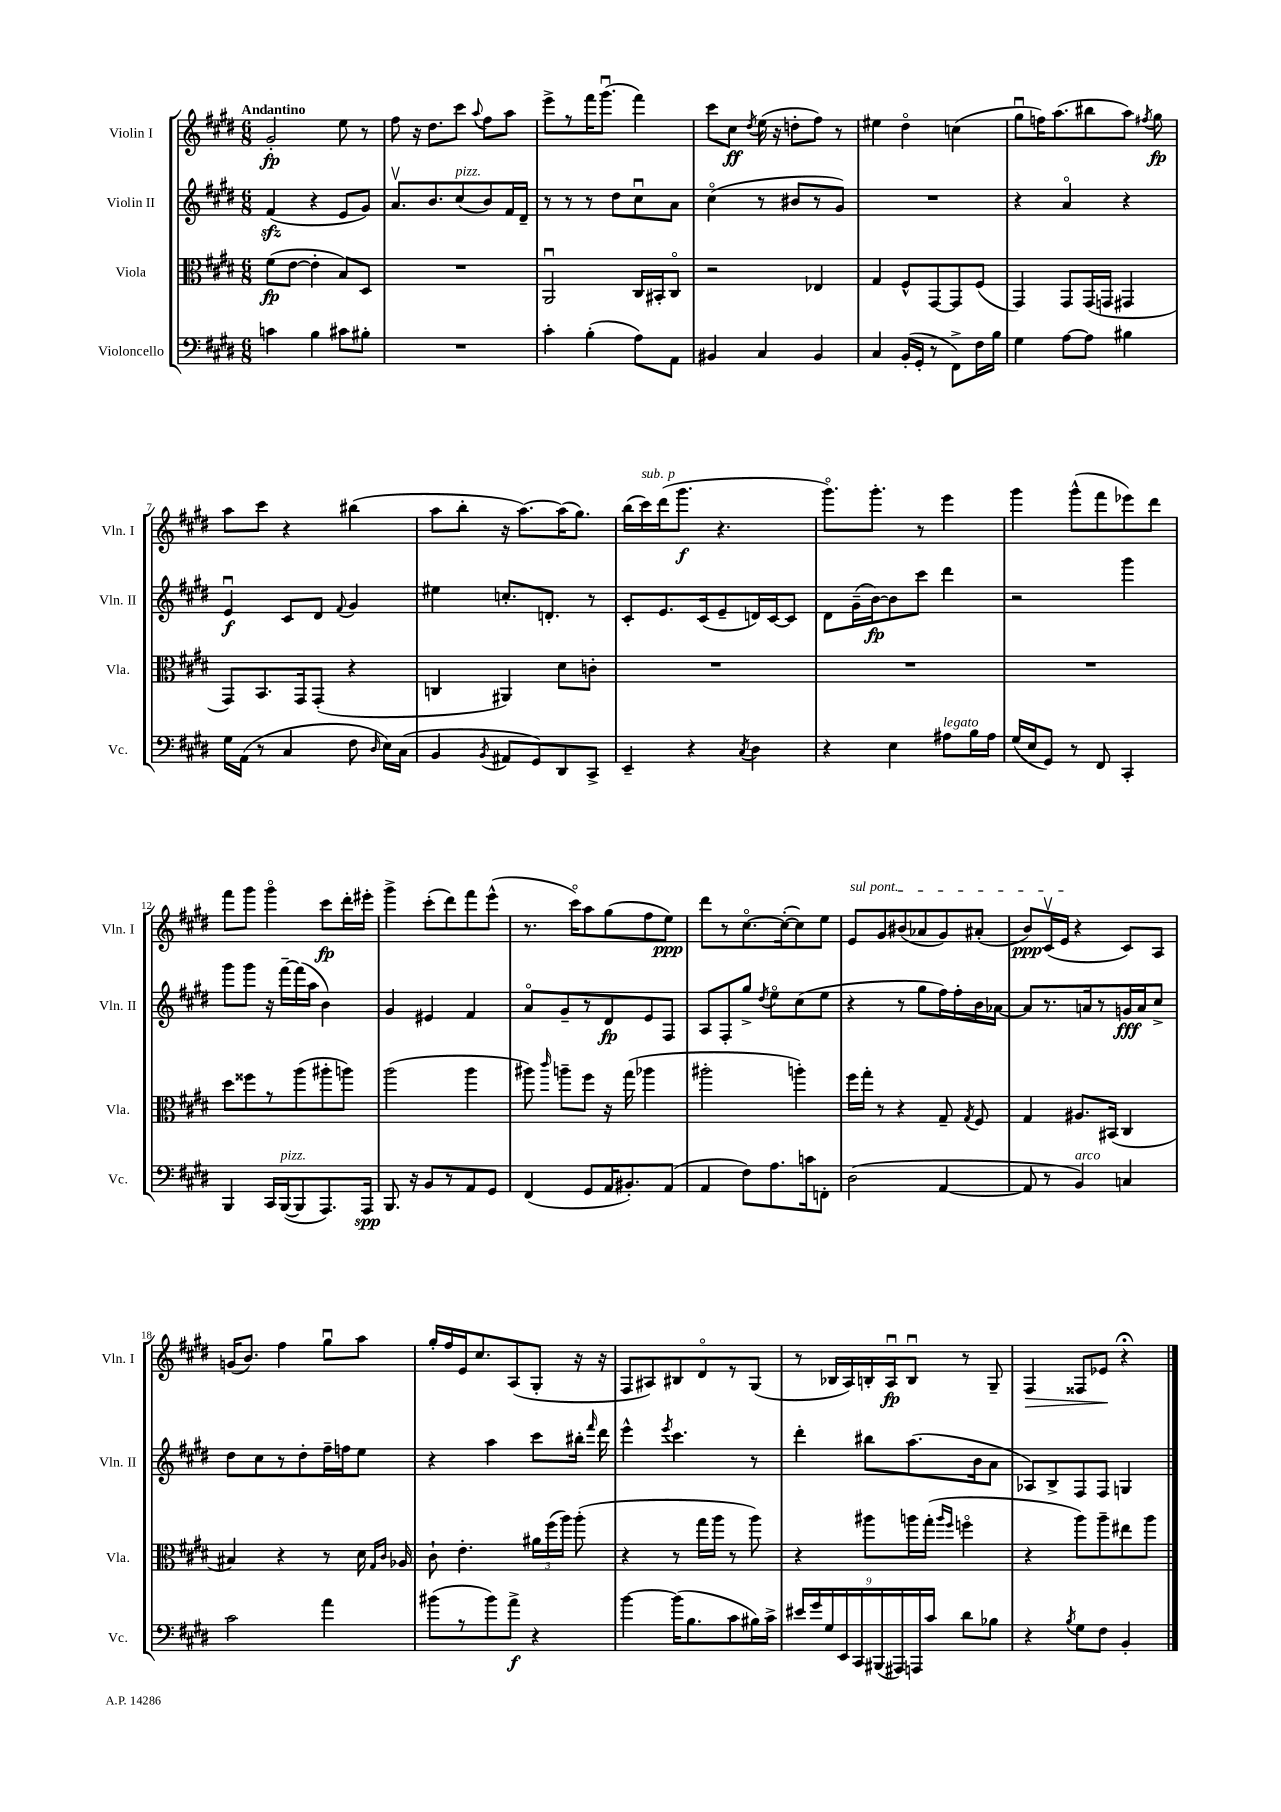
<<
\new StaffGroup <<
\new Staff = "s0" \with { instrumentName = "Violin I" shortInstrumentName = "Vln. I" } {
    \clef treble \key e \major \numericTimeSignature \time 6/8 \tempo "Andantino"
    \autoBeamOff gis'2-.\fp e''8 r8 |
    fis''8 r16 dis''8.[ cis'''8] \appoggiatura { a''8 } fis''8[ a''8] |
    e'''8[-> r8 fis'''16 gis'''8.]\downbow( fis'''4) |
    cis'''8[ cis''8]\ff \acciaccatura { dis''8 } e''16( r16 d''8[-. fis''8]) r8 |
    eis''4 dis''4\flageolet c''4( |
    gis''8[\downbow f''16) a''8.( bis''8 a''8]) \acciaccatura { fis''8 } gis''8\fp |
    a''8[ cis'''8] r4 bis''4( |
    a''8[ b''8]-. r16 a''8.[~) a''16( gis''8.]) |
    b''16[( cis'''16^\markup { \italic "sub. p" }) dis'''16( gis'''8.]\f r4. |
    gis'''8.[\flageolet) gis'''8.]-. r8 e'''4 |
    gis'''4 gis'''8[-^( fis'''8 ees'''8) dis'''8] |
    fis'''8[ gis'''8] gis'''4\flageolet cis'''8[\fp dis'''16-. eis'''16]-. |
    gis'''4-> cis'''8[-.( dis'''8) fis'''8 e'''8]-^( |
    r8. cis'''16[\flageolet) a''8 gis''8( fis''8 e''8]\ppp) |
    dis'''8[ r8 cis''8.~\flageolet cis''16~-.( cis''8) e''8] |
    \once \override TextSpanner.bound-details.left.text = \markup { \italic "sul pont." } e'8[\startTextSpan gis'8 bis'8( aes'8 gis'8) ais'8]-.( |
    b'8[\ppp) cis'16\upbow( e'16]\stopTextSpan r4 cis'8[) a8] |
    g'16[( b'8.]) fis''4 gis''8[\downbow a''8] |
    gis''16[-. fis''16 e'16 cis''8. a8( gis8]-. r16 r16 |
    fis8[ ais8) bis8 dis'8\flageolet r8 gis8]( |
    r8 bes16[ a16) b16-. a16\downbow\fp b8]\downbow r8 gis8-- |
    fis4\> fisis8[ ees'8]\! r4\fermata \bar "|." |
}
\new Staff = "s1" \with { instrumentName = "Violin II" shortInstrumentName = "Vln. II" } {
    \clef treble \key e \major \numericTimeSignature \time 6/8
    \autoBeamOff fis'4\sfz( r4 e'8[ gis'8]) |
    a'8.[\upbow b'8. cis''8^\markup { \italic "pizz." }( b'8) fis'16 dis'16]-- |
    r8 r8 r8 dis''8[ cis''8\downbow a'8] |
    cis''4\flageolet( r8 bis'8[ r8 gis'8]) |
    R2. |
    r4 a'4\flageolet r4 |
    e'4\downbow\f cis'8[ dis'8] \appoggiatura { fis'8 } gis'4 |
    eis''4 c''8.[-. d'8.]-. r8 |
    cis'8[-. e'8. cis'16( e'8-- d'16) cis'16~ cis'8] |
    dis'8[ gis'16--( b'16~\fp) b'8 cis'''8] dis'''4 |
    r2 gis'''4 |
    gis'''8[ gis'''8] r16 fis'''16[~-- fis'''16( a''16] b'4) |
    gis'4 eis'4 fis'4 |
    a'8[\flageolet gis'8-- r8 dis'8\fp e'8 fis8] |
    a8[ fis8-. gis''8]-> \acciaccatura { dis''8 } e''8[\flageolet cis''8( e''8] |
    r4 r8 gis''8[ fis''16) fis''16-. b'16 aes'16]~ |
    aes'8[ r8. a'16 r8 g'16\fff a'16 cis''8]-> |
    dis''8[ cis''8 r8 dis''8-. fis''16-- f''16 e''8] |
    r4 a''4 cis'''8[ bis''16]-. \grace { fis'''16 } dis'''16 |
    e'''4-^ \acciaccatura { e'''8 } cis'''4. r8 |
    dis'''4-. bis''8[ a''8.( b'16 a'8] |
    aes8[) b8-> fis8 fis8] g4 \bar "|." |
}
\new Staff = "s2" \with { instrumentName = "Viola" shortInstrumentName = "Vla." } {
    \clef alto \key e \major \numericTimeSignature \time 6/8
    \autoBeamOff fis'8[\fp( e'8]~ e'4-. b8[) dis8] |
    R2. |
    a,2\downbow cis16[ bis,16-. cis8]\flageolet |
    r2 ees4 |
    gis4 fis8[-^ gis,8~ gis,8 fis8]( |
    gis,4) gis,8[ gis,16( g,16] gis,4 |
    gis,8[) b,8. gis,16 gis,8]-.( r4 |
    c4 ais,4) dis'8[ c'8]-. |
    R2. |
    R2. |
    R2. |
    dis''8[ fisis''8 r8 a''8( ais''8-. a''8]) |
    a''2( a''4 |
    ais''8) \grace { cis'''16 } a''8[-- fis''8] r16 gis''16( aes''4 |
    ais''2-. a''4-.) |
    fis''16[ gis''16]-. r8 r4 gis8-- \acciaccatura { gis8 } fis8 |
    gis4 ais8.[ bis,16]( cis4 |
    bis4) r4 r8 dis'16 \grace { gis16[ cis'16] } aes16 |
    cis'8-! e'4.-. \tuplet 3/2 { ais'16[ fis''16( a''16]) } a''8-.( |
    r4 r8 gis''16[ a''16] r8 a''8) |
    r4 ais''8[ a''16 gis''16]-.( \grace { a''16[ fis''16] } f''4\flageolet |
    r4 a''8[) a''8-- eis''8 a''8] \bar "|." |
}
\new Staff = "s3" \with { instrumentName = "Violoncello" shortInstrumentName = "Vc." } {
    \clef bass \key e \major \numericTimeSignature \time 6/8
    \autoBeamOff c'4 b4 cis'8[ bis8]-. |
    R2. |
    cis'4-. b4-.( a8[) a,8] |
    bis,4 cis4 bis,4 |
    cis4 b,16[-.( gis,16]-. r8 fis,8[->) fis16 b16] |
    gis4 a8[~ a8] bis4 |
    gis16[ a,16]( r8 cis4 fis8 \grace { dis16 } e16[) cis16]( |
    b,4 \acciaccatura { b,8 } ais,8[ gis,8) dis,8 cis,8]-> |
    e,4-- r4 \acciaccatura { cis8 } dis4 |
    r4 e4 ais8[^\markup { \italic "legato" } b16 ais16] |
    gis16[( e16 gis,8]) r8 fis,8 cis,4-. |
    b,,4 cis,16[ b,,16~^\markup { \italic "pizz." }( b,,8 a,,8.) a,,16]\spp |
    b,,8. r16 b,8[ r8 a,8 gis,8] |
    fis,4( gis,8[ a,16 bis,8.-.) a,8]( |
    a,4 fis8[) a8. c'16 f,8]-. |
    dis2( a,4~ |
    a,8 r8 b,4^\markup { \italic "arco" }) c4 |
    cis'2 a'4 |
    bis'8[( r8 bis'8) a'8]->\f r4 |
    b'4~ b'16[( b8. cis'8 bis16) cis'16]-> |
    \tuplet 9/8 { eis'16[ gis'16 gis16 e,16 cis,16 bis,,16( ais,,16) a,,16 cis'16] } dis'8[ bes8] |
    r4 \acciaccatura { b8 } gis8[ fis8] b,4-. \bar "|." |
}
>>
>>
